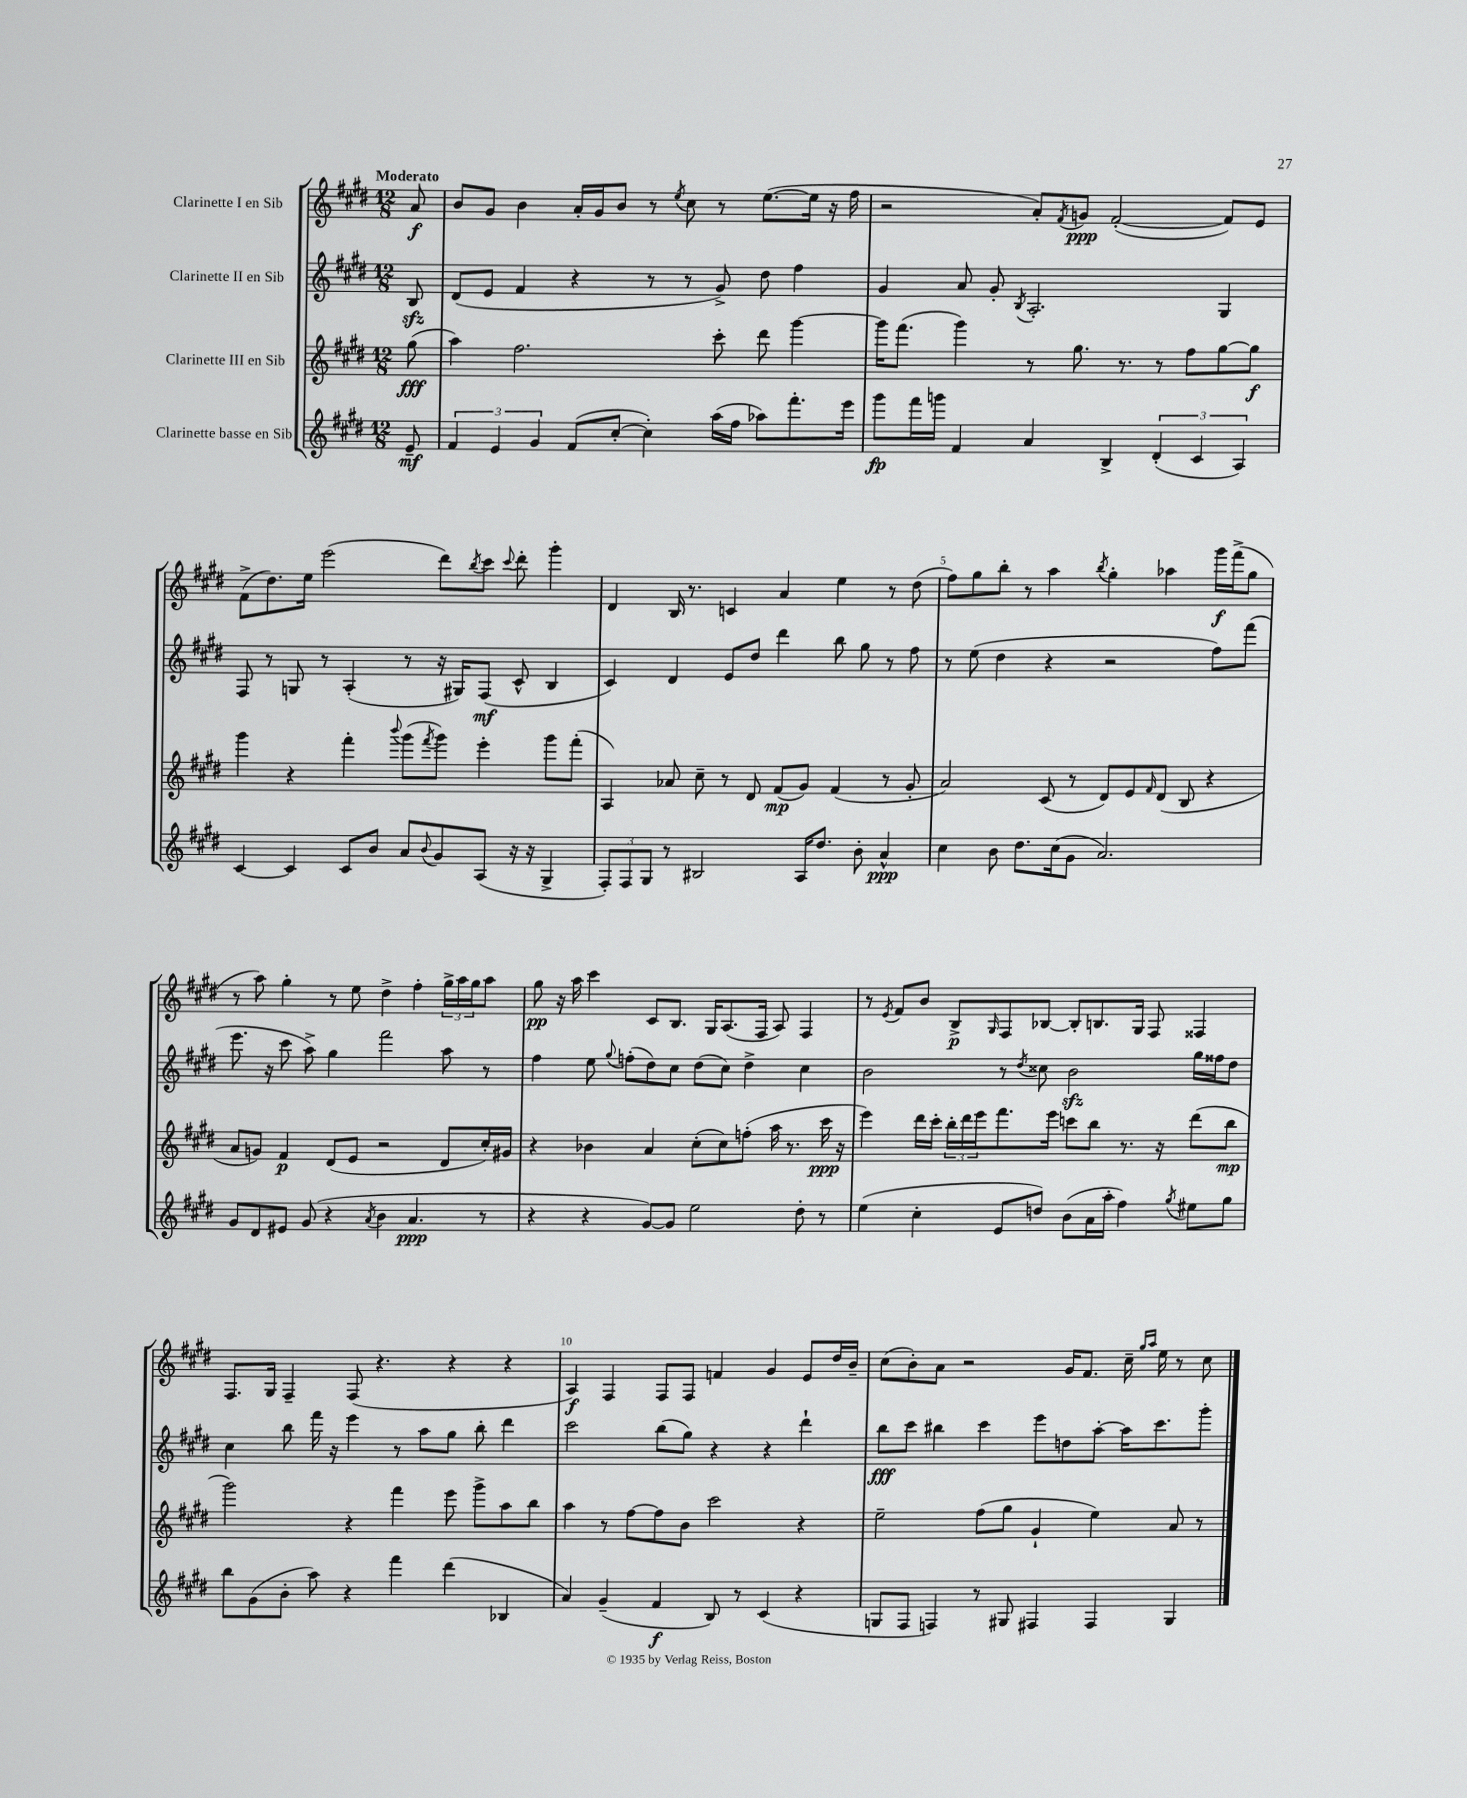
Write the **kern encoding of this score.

**kern	**kern	**kern	**kern
*staff4	*staff3	*staff2	*staff1
*clefG2	*clefG2	*clefG2	*clefG2
*k[f#c#g#d#]	*k[f#c#g#d#]	*k[f#c#g#d#]	*k[f#c#g#d#]
*M12/8	*M12/8	*M12/8	*M12/8
8e~/	(8gg#\	8B/	8a/
=	=	=	=
6f#/	4aa\)	(8d#/L	8b/L
.	.	8e/J	8g#/J
6e/	.	.	.
.	2.ff#\	4f#/	4b\
6g#/	.	.	.
(8f#/L	.	4r	16a'/LL
.	.	.	16g#/J
[8cc#'/J	.	.	8b/J
4cc#'\])	.	8r	8r
.	.	.	8qee/
.	.	8r	8cc#\
(16aa\LL	8ccc#'\	8g#^/)	8r
16ff#\JJ	.	.	.
8aa-\L)	8ddd#\	8dd#\	([8.ee\L
8.fff#'\	[4ggg#\	4ff#\	.
.	.	.	16ee\]Jk
.	.	.	16r
16eee\Jk	.	.	16ff#\
=	=	=	=
8ggg#\L	16ggg#\]LK	4g#/	2r
.	(8.fff#\J	.	.
16fff#\L	.	.	.
16ggg\JJ	.	.	.
4f#/	4ggg#\)	8a/	.
.	.	8g#'/	.
.	.	8qB/	.
4a/	8r	2.A'/	8a'/L)
.	.	.	8qf#/
.	8.gg#\	.	8g/J
4B^/	.	.	([2f#'/
.	8.r	.	.
(6d#'/	8r	.	.
.	8ff#\L	.	.
6c#/	.	.	.
.	[8gg#\	4G#/	8f#/]L)
6A/)	.	.	.
.	8gg#\]J	.	8e/J
=	=	=	=
[4c#/	4ggg#\	8F#/	(8f#^\L
.	.	8r	8.dd#\)
4c#/]	4r	8G/	.
.	.	.	16ee\Jk
.	.	8r	(2eee\
8c#/L	4fff#'\	(4A'/	.
8b/J	.	.	.
.	8qqbbb/	.	.
8a/L	(8ggg#\L	8r	.
8qqb/	8qfff#/	.	.
8g#/	8ggg#\J)	16r	8ddd#\L)
.	.	16G#/LK)	.
.	.	.	8qbb/
(8A/J	4eee'\	(8F#/J	8ccc#\J
.	.	.	8qqccc#/
16r	.	8c#^^/	8ddd#'\
16r	.	.	.
4G#^/	8ggg#\L	4B/	4ggg#'\
.	(8fff#'\J	.	.
=	=	=	=
12F#'/L)	4A/)	4c#/)	4d#/
12F#/	.	.	.
12G#/J	.	.	.
8r	8a-/	4d#/	16B/
.	.	.	8.r
2B#/	8cc#~\	.	.
.	8r	8e/L	4c/
.	8d#/	8dd#/J	.
.	(8f#/L	4ddd#\	4a/
16A/LK	8g#/J)	.	.
8.dd#/J	.	.	.
.	(4f#/	8bb\	4ee\
8b'\	.	8gg#\	.
4a^^/	8r	8r	8r
.	8g#'/	8ff#\	(8dd#\
=	=	=	=
4cc#\	2a/)	8r	8ff#\L)
.	.	(8ee\	8gg#\
8b\	.	4dd#\	8bb'\J
8.dd#\L	.	.	8r
.	(8c#/	4r	4aa\
(16cc#\k	.	.	.
8g#\J	8r	.	.
.	.	.	8qbb/
2.a/)	8d#/L)	2r	4gg#'\
.	8e/	.	.
.	16qqf#/	.	.
.	(8d#/J	.	4aa-\
.	8B/	.	.
.	4r	8ff#\L)	16ggg#\LL
.	.	.	(16fff#^\J
.	.	(8fff#\J	8gg#\J
=	=	=	=
8g#/L	8a/L	8.eee\	8r
8d#/	8g/J)	.	8aa\)
.	.	16r	.
8e#/J	4f#/	8ccc#\	4gg#'\
(8g#/	.	8aa^\)	.
4r	(8d#/L	4gg#\	8r
.	8e/J	.	8ee\
8qa/	.	.	.
4b\	2r	2fff#\	4dd#^\
4.a/	.	.	4ff#'\
.	8d#/L	8aa\	24gg#^\LL
.	.	.	24aa\
.	.	.	24gg#\J
8r	16cc#'/L)	8r	8aa\J
.	16g#/JJ	.	.
=	=	=	=
4r	4r	4ff#\	8gg#\
.	.	.	16r
.	.	.	16aa\
4r	4b-\	8ee\	4ccc#\
.	.	8qqgg#/	.
.	.	(8ff'\L	.
[8g#/L)	4a/	8dd#\)	8c#/L
8g#/]J	.	8cc#\J	8.B/J
2ee\	(8cc#'\L	(8dd#\L	.
.	.	.	16G#/LK
.	8cc#\)	8cc#\J)	(8.A/
.	(8ff'\J	4dd#^\	.
.	.	.	16F#/Jk
.	16aa\	.	8A/)
.	8.r	.	.
8dd#'\	.	4cc#\	4F#/
8r	16ccc#\	.	.
.	16r	.	.
=	=	=	=
(4ee\	4eee\)	2b\	8r
.	.	.	8qe/
.	.	.	8f#/L
4cc#'\	16ddd#\LL	.	8b/J
.	16ccc#'\JJ	.	.
.	24bb'\LL	.	8B^/L
.	24ddd#\	.	.
.	24eee\J	.	.
.	.	.	16qqG#/
8e/L	8.fff#\	8r	8F#/
.	.	8qdd#/	.
8dd/J)	.	8cc##\	[8B-/J
.	16eee\Jk	.	.
(8b\L	8ccc\L	2b\	8B-'/]L
16a\L	8bb\J	.	8.B/
16aa'\JJ	.	.	.
4ff#\)	8.r	.	.
.	.	.	16G#/Jk
.	.	.	8F#/
.	16r	.	.
8qgg#/	.	.	.
8ee#\L	(8ddd#\L	16gg#\LL	4F##/
.	.	16ff##\J	.
8gg#\J	8bb\J	8dd#\J	.
=	=	=	=
8bb\L	2ggg#\)	4cc#\	8.F#/L
(8g#\	.	.	.
.	.	.	16G#/Jk
8b'\J	.	8bb\	4F#~/
8aa\)	.	16fff#\	.
.	.	16r	.
4r	4r	4eee\	(8F#/
.	.	.	4.r
4fff#\	4fff#\	8r	.
.	.	8aa\L	.
(4ddd#\	8eee\	8gg#\J	4r
.	8ggg#^\L	8bb'\	.
4B-/	8aa\	4ddd#\	4r
.	8bb\J	.	.
=	=	=	=
4a/)	4aa\	2ccc#\	4A/)
(4g#~/	8r	.	4F#/
.	[8ff#\L	.	.
4f#/	8ff#\]	(8bb\L	8F#/L
.	8b\J	8gg#\J)	8F#/J
8B/)	2ccc#\	4r	4f/
8r	.	.	.
(4c#/	.	4r	4g#/
4r	4r	4ddd#`\	8e/L
.	.	.	16dd#/L
.	.	.	16b~/JJ
=	=	=	=
8G/L	2ee~\	8bb\L	(8cc#\L
8F#/J	.	8ccc#\J	8b'\)
4F/)	.	4bb#\	8a\J
.	.	.	2r
8r	(8ff#\L	4ccc#\	.
8G#/	8gg#\J	.	.
4F#/	4g#`/	8eee\L	.
.	.	8dd\	16g#/LK
.	.	.	8.f#/J
4F#/	4ee\)	[8aa'\J	.
.	.	16aa\]LK	16cc#~\
.	.	.	16qqgg#/LL
.	.	.	16qqaa/JJ
.	.	8.ccc#\	16ee\
4G#/	8a/	.	8r
.	8r	8ggg#'\J	8cc#\
==	==	==	==
*-	*-	*-	*-
